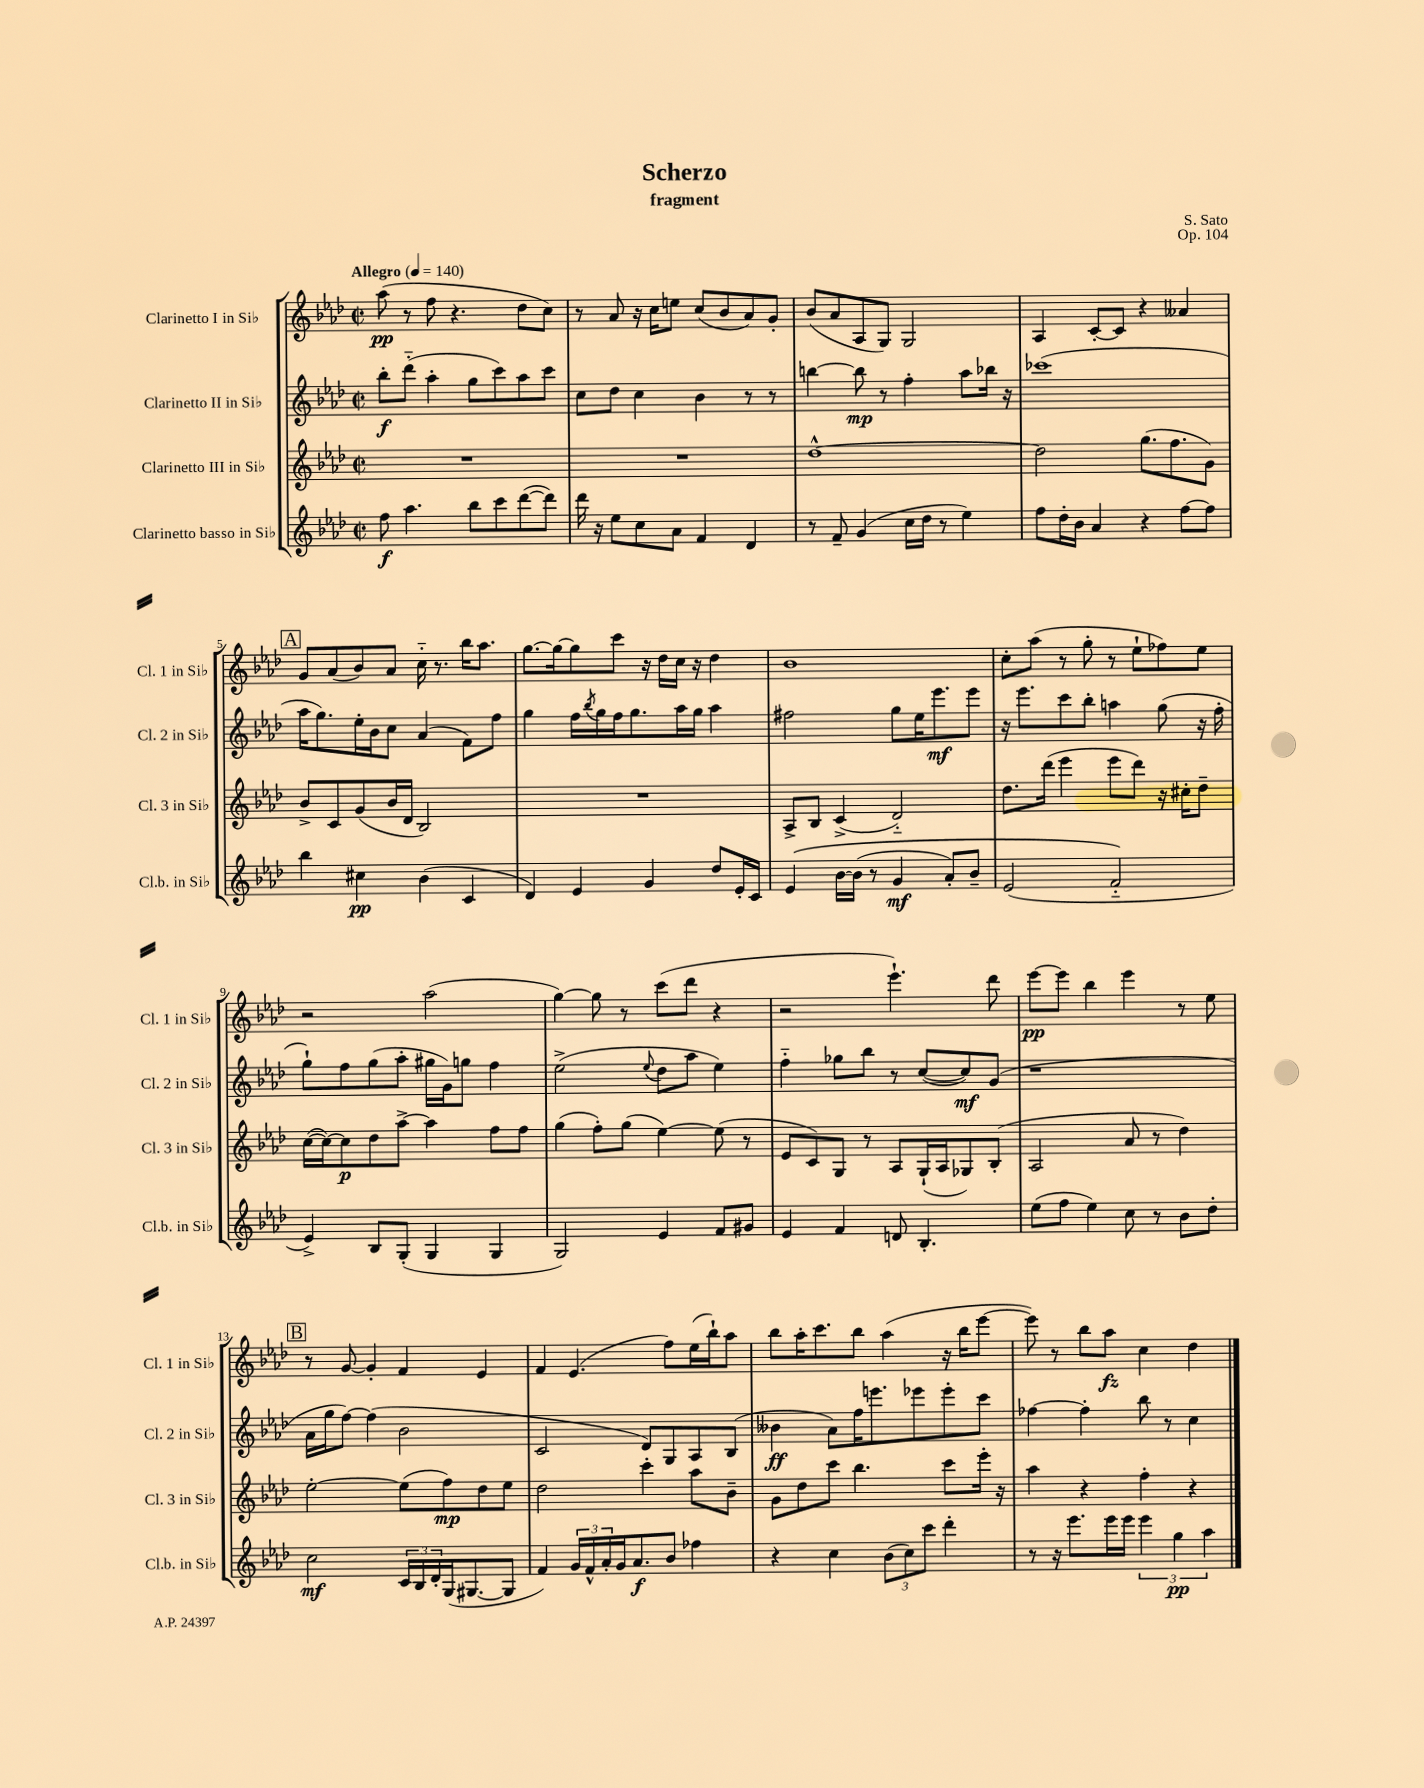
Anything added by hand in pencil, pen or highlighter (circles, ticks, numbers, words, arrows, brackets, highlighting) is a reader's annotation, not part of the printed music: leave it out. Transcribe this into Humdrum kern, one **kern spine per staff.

**kern	**dynam	**kern	**dynam	**kern	**dynam	**kern	**dynam
*part4	*part4	*part3	*part3	*part2	*part2	*part1	*part1
*staff4	*staff4	*staff3	*staff3	*staff2	*staff2	*staff1	*staff1
*I"Clarinetto basso in Si♭	*	*I"Clarinetto III in Si♭	*	*I"Clarinetto II in Si♭	*	*I"Clarinetto I in Si♭	*
*I'Cl.b. in Si♭	*	*I'Cl. 3 in Si♭	*	*I'Cl. 2 in Si♭	*	*I'Cl. 1 in Si♭	*
*clefG2	*	*clefG2	*	*clefG2	*	*clefG2	*
*k[b-e-a-d-]	*	*k[b-e-a-d-]	*	*k[b-e-a-d-]	*	*k[b-e-a-d-]	*
*M2/2	*	*M2/2	*	*M2/2	*	*M2/2	*
*met(c|)	*	*met(c|)	*	*met(c|)	*	*met(c|)	*
*MM140	*	*MM140	*	*MM140	*	*MM140	*
=1	=1	=1	=1	=1	=1	=1	=1
!	!	!	!	!	!	!LO:TX:a:B:t=Allegro	!
8ff\	f	1r	.	8bb-'\L	f	(8aa-\	pp
4.aa-\	.	.	.	(8ddd-\J	.	8r	.
.	.	.	.	4aa-'\	.	8ff\	.
.	.	.	.	.	.	4.r	.
8bb-\L	.	.	.	8gg\L	.	.	.
8ccc\	.	.	.	8ccc\)	.	.	.
([8ddd-\	.	.	.	8aa-\	.	8dd-\L	.
8ddd-\J])	.	.	.	8ccc\J	.	8cc\J)	.
=2	=2	=2	=2	=2	=2	=2	=2
16ddd-\	.	1r	.	8cc\L	.	8r	.
16r	.	.	.	.	.	.	.
8ee-\L	.	.	.	8dd-\J	.	8a-/	.
8cc\	.	.	.	4cc\	.	16r	.
.	.	.	.	.	.	16cc\KL	.
8a-\J	.	.	.	.	.	8een\J	.
4f/	.	.	.	4b-\	.	(8cc/L	.
.	.	.	.	.	.	8b-/	.
4d-/	.	.	.	8r	.	8a-/)	.
.	.	.	.	8r	.	8g'/J	.
=3	=3	=3	=3	=3	=3	=3	=3
8r	.	[1dd-^^	.	[4bbn\	.	(8b-/L	.
8f~/	.	.	.	.	.	8a-/	.
(4g/	.	.	.	8bb\]	mp	8A-/	.
.	.	.	.	8r	.	8G/J)	.
16cc\LL	.	.	.	4ff'\	.	2G/	.
16dd-\JJ	.	.	.	.	.	.	.
8r	.	.	.	.	.	.	.
4ee-\)	.	.	.	8aa-\L	.	.	.
.	.	.	.	16bb-X\Jk	.	.	.
.	.	.	.	16r	.	.	.
=4	=4	=4	=4	=4	=4	=4	=4
8ff\L	.	2dd-\]	.	(1ccc-X	.	4A-/	.
16dd-'\L	.	.	.	.	.	.	.
16b-\JJ	.	.	.	.	.	.	.
4a-/	.	.	.	.	.	[8c'/L	.
.	.	.	.	.	.	8c/J]	.
4r	.	(8.gg\L	.	.	.	4r	.
.	.	8.ff\	.	.	.	.	.
[8ff\L	.	.	.	.	.	4a--X/	.
8ff\J]	.	8g\J)	.	.	.	.	.
!!LO:LB:g=z
!!LO:REH:place=s1:t=A
=5	=5	=5	=5	=5	=5	=5	=5
4bb-\	.	8b-^/L	.	16aa-\KL	.	8g/L	.
.	.	.	.	8.gg\)	.	.	.
.	.	8c/	.	.	.	(8a-/	.
4cc#X\	pp	(8g/	.	16ee-'\L	.	8b-/)	.
.	.	.	.	16b-\J	.	.	.
.	.	16b-/L	.	8cc\J	.	8a-/J	.
.	.	16d-/JJ	.	.	.	.	.
(4b-\	.	2B-/)	.	(4a-/	.	16cc\	.
.	.	.	.	.	.	8.r	.
4c/	.	.	.	8f\L)	.	16bb-\KL	.
.	.	.	.	.	.	8.aa-\J	.
.	.	.	.	8ff\J	.	.	.
=6	=6	=6	=6	=6	=6	=6	=6
4d-/)	.	1r	.	4gg\	.	[8.gg\L	.
.	.	.	.	.	.	16gg\k_	.
4e-/	.	.	.	16ff\LL	.	8gg\]	.
.	.	.	.	8qbb-/	.	.	.
.	.	.	.	16gg\	.	.	.
.	.	.	.	16ff\J	.	8ccc\J	.
.	.	.	.	8.gg\	.	.	.
4g/	.	.	.	.	.	16r	.
.	.	.	.	.	.	16dd-\LL	.
.	.	.	.	16aa-\L	.	16cc\JJ	.
.	.	.	.	16gg\JJ	.	16r	.
8dd-/L	.	.	.	4aa-\	.	4dd-\	.
16e-'/L	.	.	.	.	.	.	.
16c/JJ	.	.	.	.	.	.	.
=7	=7	=7	=7	=7	=7	=7	=7
(4e-/	.	8A-^/L	.	2ff#X\	.	1b-	.
.	.	8B-/J	.	.	.	.	.
[16b-\LL	.	(4c^/	.	.	.	.	.
(16b-\JJ]	.	.	.	.	.	.	.
8r	.	.	.	.	.	.	.
4g/	mf	2d-/)	.	8gg\L	.	.	.
.	.	.	.	16ee-\K	.	.	.
.	.	.	.	8.eee-\	mf	.	.
8a-'/L)	.	.	.	.	.	.	.
8b-~/J	.	.	.	8eee-\J	.	.	.
=8	=8	=8	=8	=8	=8	=8	=8
(2e-/	.	8.dd-\L	.	16r	.	8cc'\L	.
.	.	.	.	8.eee-\L	.	.	.
.	.	.	.	.	.	(8aa-\J	.
.	.	(16ddd-\Jk	.	.	.	.	.
.	.	4eee-\	.	8ccc\	.	8r	.
.	.	.	.	8bb-'\J	.	8gg'\	.
2f/)	.	8eee-\L	.	4aan\	.	8r	.
.	.	8ddd-\J)	.	.	.	8ee-`\L	.
.	.	16r	.	(8gg\	.	8ff-X\)	.
.	.	16cc#X'\KL	.	.	.	.	.
.	.	8dd-~\J	.	16r	.	8ee-\J	.
.	.	.	.	16ff'\	.	.	.
!!LO:LB:g=z
=9	=9	=9	=9	=9	=9	=9	=9
4e-^/)	.	([16cc\LL	.	8gg`\L)	.	2r	.
.	.	16cc\J_)	.	.	.	.	.
.	.	8cc\]	p	8ff\	.	.	.
8B-/L	.	8dd-\	.	(8gg\	.	.	.
(8G'/J	.	[8aa-^\J	.	8aa-'\J	.	.	.
4G/	.	4aa-\]	.	16gg#X\LL	.	(2aa-\	.
.	.	.	.	16g\J)	.	.	.
.	.	.	.	8ggn\J	.	.	.
4G/	.	8ff\L	.	4ff\	.	.	.
.	.	8ff\J	.	.	.	.	.
=10	=10	=10	=10	=10	=10	=10	=10
2G/)	.	(4gg\	.	(2ee-^\	.	[4gg\)	.
.	.	8ff'\L)	.	.	.	8gg\]	.
.	.	(8gg\J	.	.	.	8r	.
.	.	.	.	8qqee-/	.	.	.
4e-/	.	[4ee-\)	.	8dd-\L	.	(8ccc\L	.
.	.	.	.	8aa-\J	.	8ddd-\J	.
8f/L	.	(8ee-\]	.	4ee-\)	.	4r	.
8g#X/J	.	8r	.	.	.	.	.
=11	=11	=11	=11	=11	=11	=11	=11
4e-/	.	8e-/L	.	4ff\	.	2r	.
.	.	8c/)	.	.	.	.	.
4f/	.	8G/J	.	8gg-X\L	.	.	.
.	.	8r	.	8bb-\J	.	.	.
8dn/	.	8A-/L	.	8r	.	4.eee-`\)	.
4.B-'/	.	(16G`/L	.	([8cc/L	.	.	.
.	.	16A-/J	.	.	.	.	.
.	.	8G-X/)	.	8cc/])	mf	.	.
.	.	(8B-'/J	.	(8g/J	.	8ddd-\	.
=12	=12	=12	=12	=12	=12	=12	=12
(8ee-\L	.	2A-/	.	1r	.	[8eee-\L	pp
8ff\J	.	.	.	.	.	8eee-\J]	.
4ee-\)	.	.	.	.	.	4bb-\	.
8cc\	.	8a-/	.	.	.	4eee-\	.
8r	.	8r	.	.	.	.	.
8b-\L	.	4dd-\)	.	.	.	8r	.
8dd-'\J	.	.	.	.	.	8ee-\	.
!!LO:LB:g=z
!!LO:REH:place=s1:t=B
=13	=13	=13	=13	=13	=13	=13	=13
2cc\	mf	[2ee-'\	.	16a-\LL	.	8r	.
.	.	.	.	16gg\J	.	.	.
.	.	.	.	[8ff\J)	.	[8g/	.
.	.	.	.	(4ff\]	.	4g'/]	.
24c/LL	.	(8ee-\L]	.	2b-\	.	4f/	.
24B-/	.	.	.	.	.	.	.
24d-'/	.	.	.	.	.	.	.
(16G/J	.	8ff\)	mp	.	.	.	.
[8.G#X/	.	.	.	.	.	.	.
.	.	8dd-\	.	.	.	4e-/	.
8G#/J]	.	8ee-\J	.	.	.	.	.
=14	=14	=14	=14	=14	=14	=14	=14
4f/)	.	2dd-\	.	2c/	.	4f/	.
24g/LL	.	.	.	.	.	(4.e-/	.
24f^^/	.	.	.	.	.	.	.
24a-'/	.	.	.	.	.	.	.
16g/J	.	.	.	.	.	.	.
8.a-/	f	.	.	.	.	.	.
.	.	4ccc'\	.	8d-/L)	.	.	.
8b-/J	.	.	.	8G/	.	8ff\L)	.
4ff-X\	.	8aa-\L	.	8A-/	.	(16ee-\L	.
.	.	.	.	.	.	16bb-`\J)	.
.	.	8b-~\J	.	(8B-/J	.	8aa-\J	.
=15	=15	=15	=15	=15	=15	=15	=15
4r	.	8g\L	.	4b--X\	ff	8bb-\L	.
.	.	8dd-\	.	.	.	16aa-'\K	.
.	.	.	.	.	.	8.ccc\	.
4cc\	.	8ccc\J	.	8a-\L)	.	.	.
.	.	4.bb-\	.	16ff\K	.	8bb-\J	.
.	.	.	.	8.eeen\	.	.	.
(12b-\L	.	.	.	.	.	(4aa-\	.
12cc\)	.	.	.	.	.	.	.
.	.	.	.	8eee-X\	.	.	.
12ccc\J	.	.	.	.	.	.	.
4ddd-'\	.	8ccc\L	.	8eee-'\	.	16r	.
.	.	.	.	.	.	16bb-\KL	.
.	.	16eee-'\Jk	.	8ccc\J	.	[8eee-\J	.
.	.	16r	.	.	.	.	.
=16	=16	=16	=16	=16	=16	=16	=16
8r	.	4aa-\	.	[4ff-X\	.	8eee-\])	.
16r	.	.	.	.	.	8r	.
8.eee-\L	.	.	.	.	.	.	.
.	.	4r	.	4ff-'\]	.	8bb-\L	.
16eee-\L	.	.	.	.	.	8aa-\J	fz
16eee-\JJ	.	.	.	.	.	.	.
6eee-\	.	4ff'\	.	8bb-\	.	4cc\	.
.	.	.	.	8r	.	.	.
6gg\	pp	.	.	.	.	.	.
.	.	4r	.	4cc\	.	4dd-\	.
6aa-\	.	.	.	.	.	.	.
==	==	==	==	==	==	==	==
*-	*-	*-	*-	*-	*-	*-	*-
